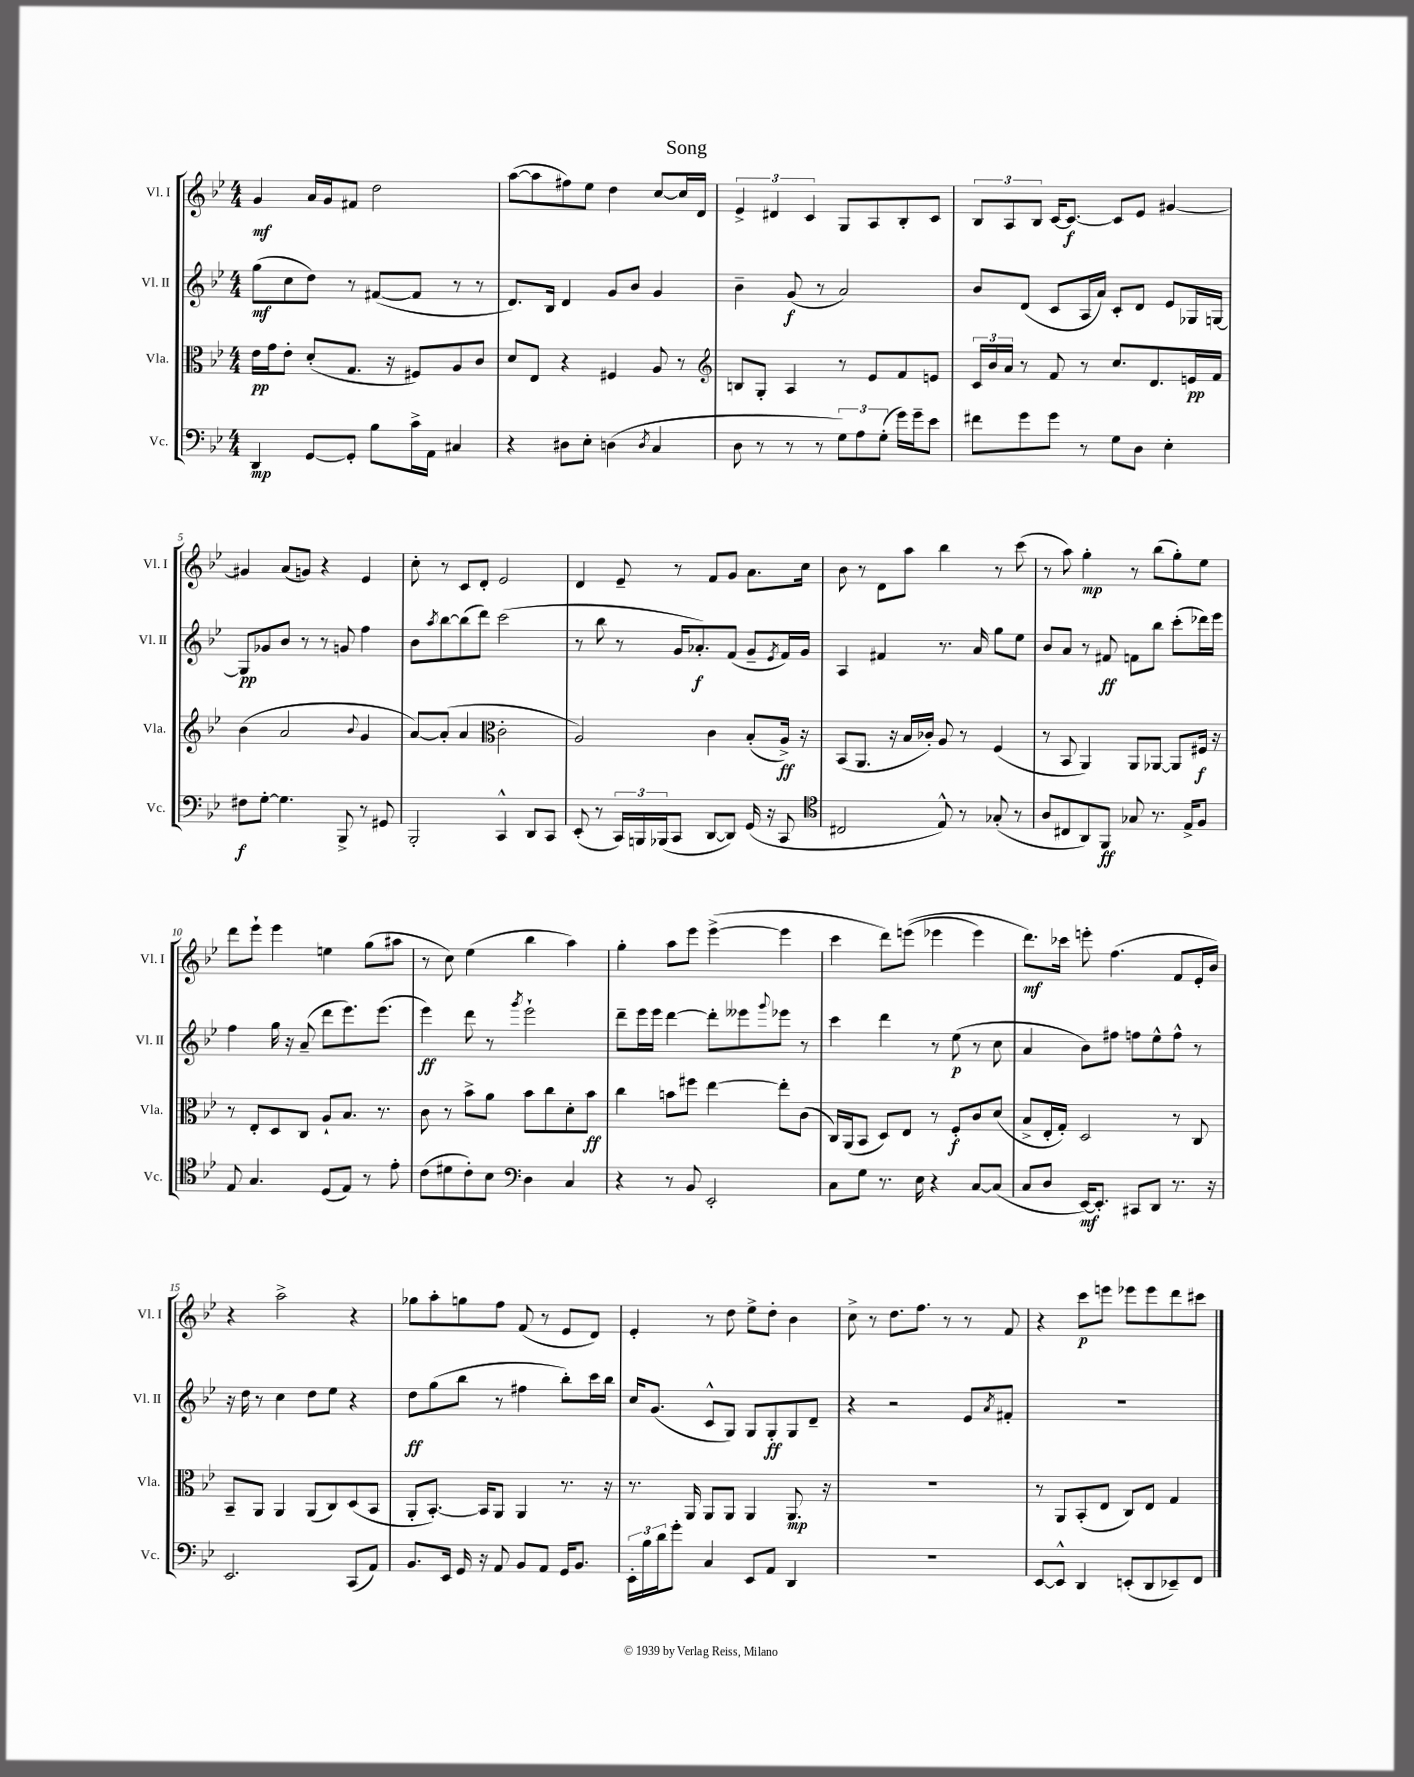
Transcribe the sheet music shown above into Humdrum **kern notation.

**kern	**dynam	**kern	**dynam	**kern	**dynam	**kern	**dynam
*part4	*part4	*part3	*part3	*part2	*part2	*part1	*part1
*staff4	*staff4	*staff3	*staff3	*staff2	*staff2	*staff1	*staff1
*I"Vc.	*	*I"Vla.	*	*I"Vl. II	*	*I"Vl. I	*
*I'Vc.	*	*I'Vla.	*	*I'Vl. II	*	*I'Vl. I	*
*clefF4	*	*clefC3	*	*clefG2	*	*clefG2	*
*k[b-e-]	*	*k[b-e-]	*	*k[b-e-]	*	*k[b-e-]	*
*M4/4	*	*M4/4	*	*M4/4	*	*M4/4	*
=1	=1	=1	=1	=1	=1	=1	=1
4DD/	mp	16e-\LL	pp	(8gg\L	mf	4g/	mf
.	.	16g\J	.	.	.	.	.
.	.	8e-'\J	.	8cc\	.	.	.
[8GG/L	.	(8d'/L	.	8dd\J)	.	16a/LL	.
.	.	.	.	.	.	16g/J	.
8GG'/J]	.	8.G/J	.	8r	.	8f#X/J	.
8B-\L	.	.	.	([8f#X/L	.	2dd\	.
.	.	16r	.	.	.	.	.
16c^\L	.	8F#X/L)	.	8f#/J]	.	.	.
16AA\JJ	.	.	.	.	.	.	.
4C#X/	.	8A/	.	8r	.	.	.
.	.	8c/J	.	8r	.	.	.
=2	=2	=2	=2	=2	=2	=2	=2
4r	.	8d/L	.	8.d/L)	.	([8aa\L	.
.	.	8E-/J	.	.	.	8aa\]	.
.	.	.	.	16B-/Jk	.	.	.
8D#X\L	.	4r	.	4d/	.	8ff#X\)	.
8E-'\J	.	.	.	.	.	8ee-\J	.
(4Dn\	.	4F#X/	.	8g/L	.	4dd\	.
.	.	.	.	8b-/J	.	.	.
8qD/	.	.	.	.	.	.	.
4C/	.	8A/	.	4g/	.	[8cc/L	.
.	.	8r	.	.	.	16cc/L]	.
.	.	.	.	.	.	16d/JJ	.
=3	=3	=3	=3	=3	=3	=3	=3
*	*	*clefG2	*	*	*	*	*
8D\	.	8Bn/L	.	4b-~\	.	6e-^/	.
8r	.	8G'/J	.	.	.	.	.
.	.	.	.	.	.	6d#X/	.
8r	.	4A/	.	(8g/	f	.	.
.	.	.	.	.	.	6c/	.
8r	.	.	.	8r	.	.	.
12G\L)	.	8r	.	2a/)	.	8G/L	.
12A\	.	.	.	.	.	.	.
.	.	8e-/L	.	.	.	8A/	.
(12G'\J	.	.	.	.	.	.	.
16g\LL)	.	8f/	.	.	.	8B-'/	.
16g~\J	.	.	.	.	.	.	.
8e-\J	.	8en/J	.	.	.	8c/J	.
=4	=4	=4	=4	=4	=4	=4	=4
8f#X\L	.	24c/LL	.	8b-/L	.	12B-/L	.
.	.	24b-/	.	.	.	.	.
.	.	24a/JJ	.	.	.	12A/	.
8g\	.	8r	.	(8d/J	.	.	.
.	.	.	.	.	.	12B-/J	.
8g\J	.	8f/	.	8c/L	.	[16c/KL	.
.	.	.	.	.	.	8.c/J_	f
8r	.	8r	.	16A/L	.	.	.
.	.	.	.	16a/JJ)	.	.	.
8G\L	.	8.cc/L	.	8c'/L	.	8c/L]	.
8D\J	.	.	.	8d/J	.	8e-/J	.
.	.	8.d/	.	.	.	.	.
4E-'\	.	.	.	8e-/L	.	[4g#X/	.
.	.	16en/L	pp	16G-X/L	.	.	.
.	.	16f/JJ	.	[16Gn/JJ	.	.	.
!!LO:LB:g=z
=5	=5	=5	=5	=5	=5	=5	=5
8F#X\L	f	(4b-\	.	8G/L]	pp	4g#X/]	.
[8G'\J	.	.	.	8g-X/	.	.	.
4.G\]	.	2a/	.	8b-/J	.	(8a/L	.
.	.	.	.	8r	.	8gn/J)	.
.	.	.	.	8r	.	4r	.
8BBB-^/	.	.	.	8gn/	.	.	.
.	.	8qqb-/	.	.	.	.	.
8r	.	4g/	.	4ff\	.	4e-/	.
8GG#X/	.	.	.	.	.	.	.
=6	=6	=6	=6	=6	=6	=6	=6
2BBB-'/	.	[8a/L)	.	8b-\L	.	8cc'\	.
.	.	.	.	8qaa/	.	.	.
.	.	(8a'/J]	.	[8bb-\	.	8r	.
.	.	4a/	.	(8bb-\]	.	8c/L	.
.	.	.	.	8ddd\J)	.	8d'/J	.
*	*	*clefC3	*	*	*	*	*
4CC^^/	.	2c'\	.	(2ccc\	.	2e-/	.
8DD/L	.	.	.	.	.	.	.
8CC/J	.	.	.	.	.	.	.
=7	=7	=7	=7	=7	=7	=7	=7
(8EE-'/	.	2A/)	.	8r	.	4d/	.
8r	.	.	.	8bb-\	.	.	.
24CC/LL)	.	.	.	8r	.	8e-~/	.
24BBBn/	.	.	.	.	.	.	.
(24BBB-X/J	.	.	.	.	.	.	.
8CC/J	.	.	.	16g/KL	.	8r	.
.	.	.	.	8.a-X'/)	f	.	.
[8DD/L	.	4c\	.	.	.	8f/L	.
8DD/J])	.	.	.	(8f/J	.	8g/J	.
(16GG/	.	(8B-'/L	.	8g~/L	.	8.a\L	.
16r	.	.	.	.	.	.	.
.	.	.	.	8qe-/	.	.	.
8CC/	.	16A^/Jk)	ff	16f/L)	.	.	.
.	.	16r	.	16g/JJ	.	16cc\Jk	.
=8	=8	=8	=8	=8	=8	=8	=8
*clefC4	*	*	*	*	*	*	*
2C#X/	.	(8BB-/L	.	4A/	.	8b-\	.
.	.	8.AA/J	.	.	.	8r	.
.	.	.	.	4f#X/	.	8d\L	.
.	.	16r	.	.	.	.	.
.	.	16B-/LL	.	.	.	8aa\J	.
.	.	16c-X'/JJ)	.	.	.	.	.
8E-^^/)	.	8A/	.	8.r	.	4bb-\	.
8r	.	8r	.	.	.	.	.
.	.	.	.	16a/	.	.	.
(8G-X'/	.	(4F/	.	8gg\L	.	8r	.
8r	.	.	.	8ee-\J	.	(8ccc\	.
=9	=9	=9	=9	=9	=9	=9	=9
8A/L	.	8r	.	8b-/L	.	8r	.
8C#X/	.	8BB-/	.	8a/J	.	8aa\)	.
8AA/)	.	4AA/)	.	8r	.	4gg'\	mp
8FF/J	ff	.	.	8f#X/	ff	.	.
8G-X/	.	8AA/L	.	8fn\L	.	8r	.
8.r	.	[8AA-X/J	.	8bb-\J	.	(8bb-\L	.
.	.	8AA-/L]	.	(8ccc'\L	.	8gg'\)	.
16E-^/KL	.	.	.	.	.	.	.
8F/J	.	16F#X/Jk	f	16ddd-X\L)	.	8ee-\J	.
.	.	16r	.	16eee-\JJ	.	.	.
!!LO:LB:g=z
=10	=10	=10	=10	=10	=10	=10	=10
8E-/	.	8r	.	4ff\	.	8ddd\L	.
4.G/	.	8E-'/L	.	.	.	8eee-`\J	.
.	.	8D/	.	16gg\	.	4eee-\	.
.	.	.	.	16r	.	.	.
.	.	8C/J	.	(8a~/	.	.	.
(8D/L	.	8A`/L	.	8ddd\L	.	4een\	.
8E-/J)	.	8.B-/J	.	8.eee-\)	.	.	.
8r	.	.	.	.	.	(8gg\L	.
.	.	8.r	.	(8.eee-\J	.	.	.
8e-'\	.	.	.	.	.	8aa#X\J	.
=11	=11	=11	=11	=11	=11	=11	=11
(8c\L	.	8c\	.	4eee-\)	ff	8r	.
8d#X\	.	8r	.	.	.	8cc\)	.
8c'\)	.	8b-^\L	.	8ddd\	.	(4ee-\	.
8B-\J	.	8a\J	.	8r	.	.	.
*clefF4	*	*	*	*	*	*	*
.	.	.	.	8qggg/	.	.	.
4D\	.	8b-\L	.	2eee-`\	.	4bb-\	.
.	.	8cc\	.	.	.	.	.
4C/	.	8d'\	.	.	.	4aa\)	.
.	.	8b-\J	ff	.	.	.	.
=12	=12	=12	=12	=12	=12	=12	=12
4r	.	4cc\	.	8ddd~\L	.	4gg'\	.
.	.	.	.	16eee-\L	.	.	.
.	.	.	.	16eee-\JJ	.	.	.
8r	.	8bn\L	.	[4ddd\	.	8aa\L	.
8BB-/	.	8ff#X\J	.	.	.	8eee-\J	.
2EE-'/	.	[4ee-\	.	8ddd'\L]	.	([4eee-^\	.
.	.	.	.	8eee--X\	.	.	.
.	.	.	.	8qqggg/	.	.	.
.	.	8ee-'\L]	.	8eee-X\J	.	4eee-\]	.
.	.	(8c\J	.	8r	.	.	.
=13	=13	=13	=13	=13	=13	=13	=13
8C\L	.	16C/LL)	.	4ccc\	.	4ccc\	.
.	.	(16AA/J	.	.	.	.	.
8G\J	.	8BB-/J	.	.	.	.	.
8.r	.	8D/L)	.	4ddd\	.	8ddd\L)	.
.	.	8E-/J	.	.	.	((8eeen\J	.
16E-\	.	.	.	.	.	.	.
4r	.	8r	.	8r	.	4eee-X\	.
.	.	8F'/L	f	(8ee-\	p	.	.
[8C/L	.	8c/	.	8r	.	4eee-\)	.
(8C/J]	.	(8d/J	.	8cc\	.	.	.
=14	=14	=14	=14	=14	=14	=14	=14
8C/L	.	8B-^/L	.	4a/	.	8.ddd\L)	mf
8D/J	.	16E-'/L	.	.	.	.	.
.	.	16G'/JJ)	.	.	.	16ccc-X\Jk	.
[16EE-/KL)	mf	2D/	.	8b-\L)	.	8eeen'\	.
8.EE-'/J]	.	.	.	.	.	.	.
.	.	.	.	8ff#X\J	.	(4.ff\	.
8CC#X/L	.	.	.	8ffn\L	.	.	.
8DD/J	.	.	.	8ee-^^\	.	.	.
8.r	.	8r	.	8ff^^\J	.	8f/L	.
.	.	8C/	.	8r	.	16e-'/L	.
16r	.	.	.	.	.	16b-/JJ)	.
!!LO:LB:g=z
=15	=15	=15	=15	=15	=15	=15	=15
2.EE-/	.	8BB-~/L	.	16r	.	4r	.
.	.	.	.	16dd\	.	.	.
.	.	8AA/J	.	8r	.	.	.
.	.	4AA/	.	4cc\	.	2aa^\	.
.	.	(8AA/L	.	8dd\L	.	.	.
.	.	8C/)	.	8ee-\J	.	.	.
(8CC/L	.	(8D/	.	4r	.	4r	.
8AA/J)	.	8BB-/J	.	.	.	.	.
=16	=16	=16	=16	=16	=16	=16	=16
8.BB-/L	.	8AA'/L	.	8dd\L	ff	8gg-X\L	.
.	.	[8.BB-'/J)	.	(8gg\	.	8aa'\	.
16EE-/Jk	.	.	.	.	.	.	.
16GG/	.	.	.	8bb-\J	.	8ggn\	.
16r	.	16BB-/KL]	.	.	.	.	.
8AA/	.	8AA/J	.	8r	.	8ff\J	.
8BB-/L	.	4AA/	.	4ff#X\	.	(8f/	.
8AA/J	.	.	.	.	.	8r	.
16GG/KL	.	8.r	.	8bb-'\L)	.	8e-/L	.
8.BB-/J	.	.	.	.	.	.	.
.	.	.	.	16ccc\L	.	8d/J)	.
.	.	16r	.	16bb-\JJ	.	.	.
=17	=17	=17	=17	=17	=17	=17	=17
24EE-'\LL	.	8.r	.	16cc/KL	.	4e-'/	.
24B-\	.	.	.	.	.	.	.
.	.	.	.	(8.g/J	.	.	.
24d\J	.	.	.	.	.	.	.
8g'\J	.	.	.	.	.	.	.
.	.	16AA/	.	.	.	.	.
4C/	.	8AA/L	.	8c^^/L	.	8r	.
.	.	8AA/J	.	8G/J)	.	8dd\	.
8EE-/L	.	4AA/	.	8G/L	.	8ee-^\L	.
8AA/J	.	.	.	8G'/	ff	8dd'\J	.
4DD/	.	8.AA/	mp	8G/	.	4b-\	.
.	.	.	.	8d~/J	.	.	.
.	.	16r	.	.	.	.	.
=18	=18	=18	=18	=18	=18	=18	=18
1r	.	1r	.	4r	.	8cc^\	.
.	.	.	.	.	.	8r	.
.	.	.	.	2r	.	8.dd\L	.
.	.	.	.	.	.	8.ff\J	.
.	.	.	.	.	.	8r	.
.	.	.	.	8e-/L	.	8r	.
.	.	.	.	8qa/	.	.	.
.	.	.	.	8f#X'/J	.	8f/	.
=19	=19	=19	=19	=19	=19	=19	=19
[8EE-/L	.	8r	.	1r	.	4r	.
8EE-^^/J]	.	8AA/L	.	.	.	.	.
4DD/	.	(8BB-'/	.	.	.	8ccc\L	p
.	.	8E-/J	.	.	.	8eeen\J	.
(8EEn'/L	.	8C/L)	.	.	.	8eee-X\L	.
8DD/	.	8E-/J	.	.	.	8eee-\	.
8EE-X~/)	.	4G/	.	.	.	8ddd\	.
8FF/J	.	.	.	.	.	8ccc#X\J	.
==	==	==	==	==	==	==	==
*-	*-	*-	*-	*-	*-	*-	*-
